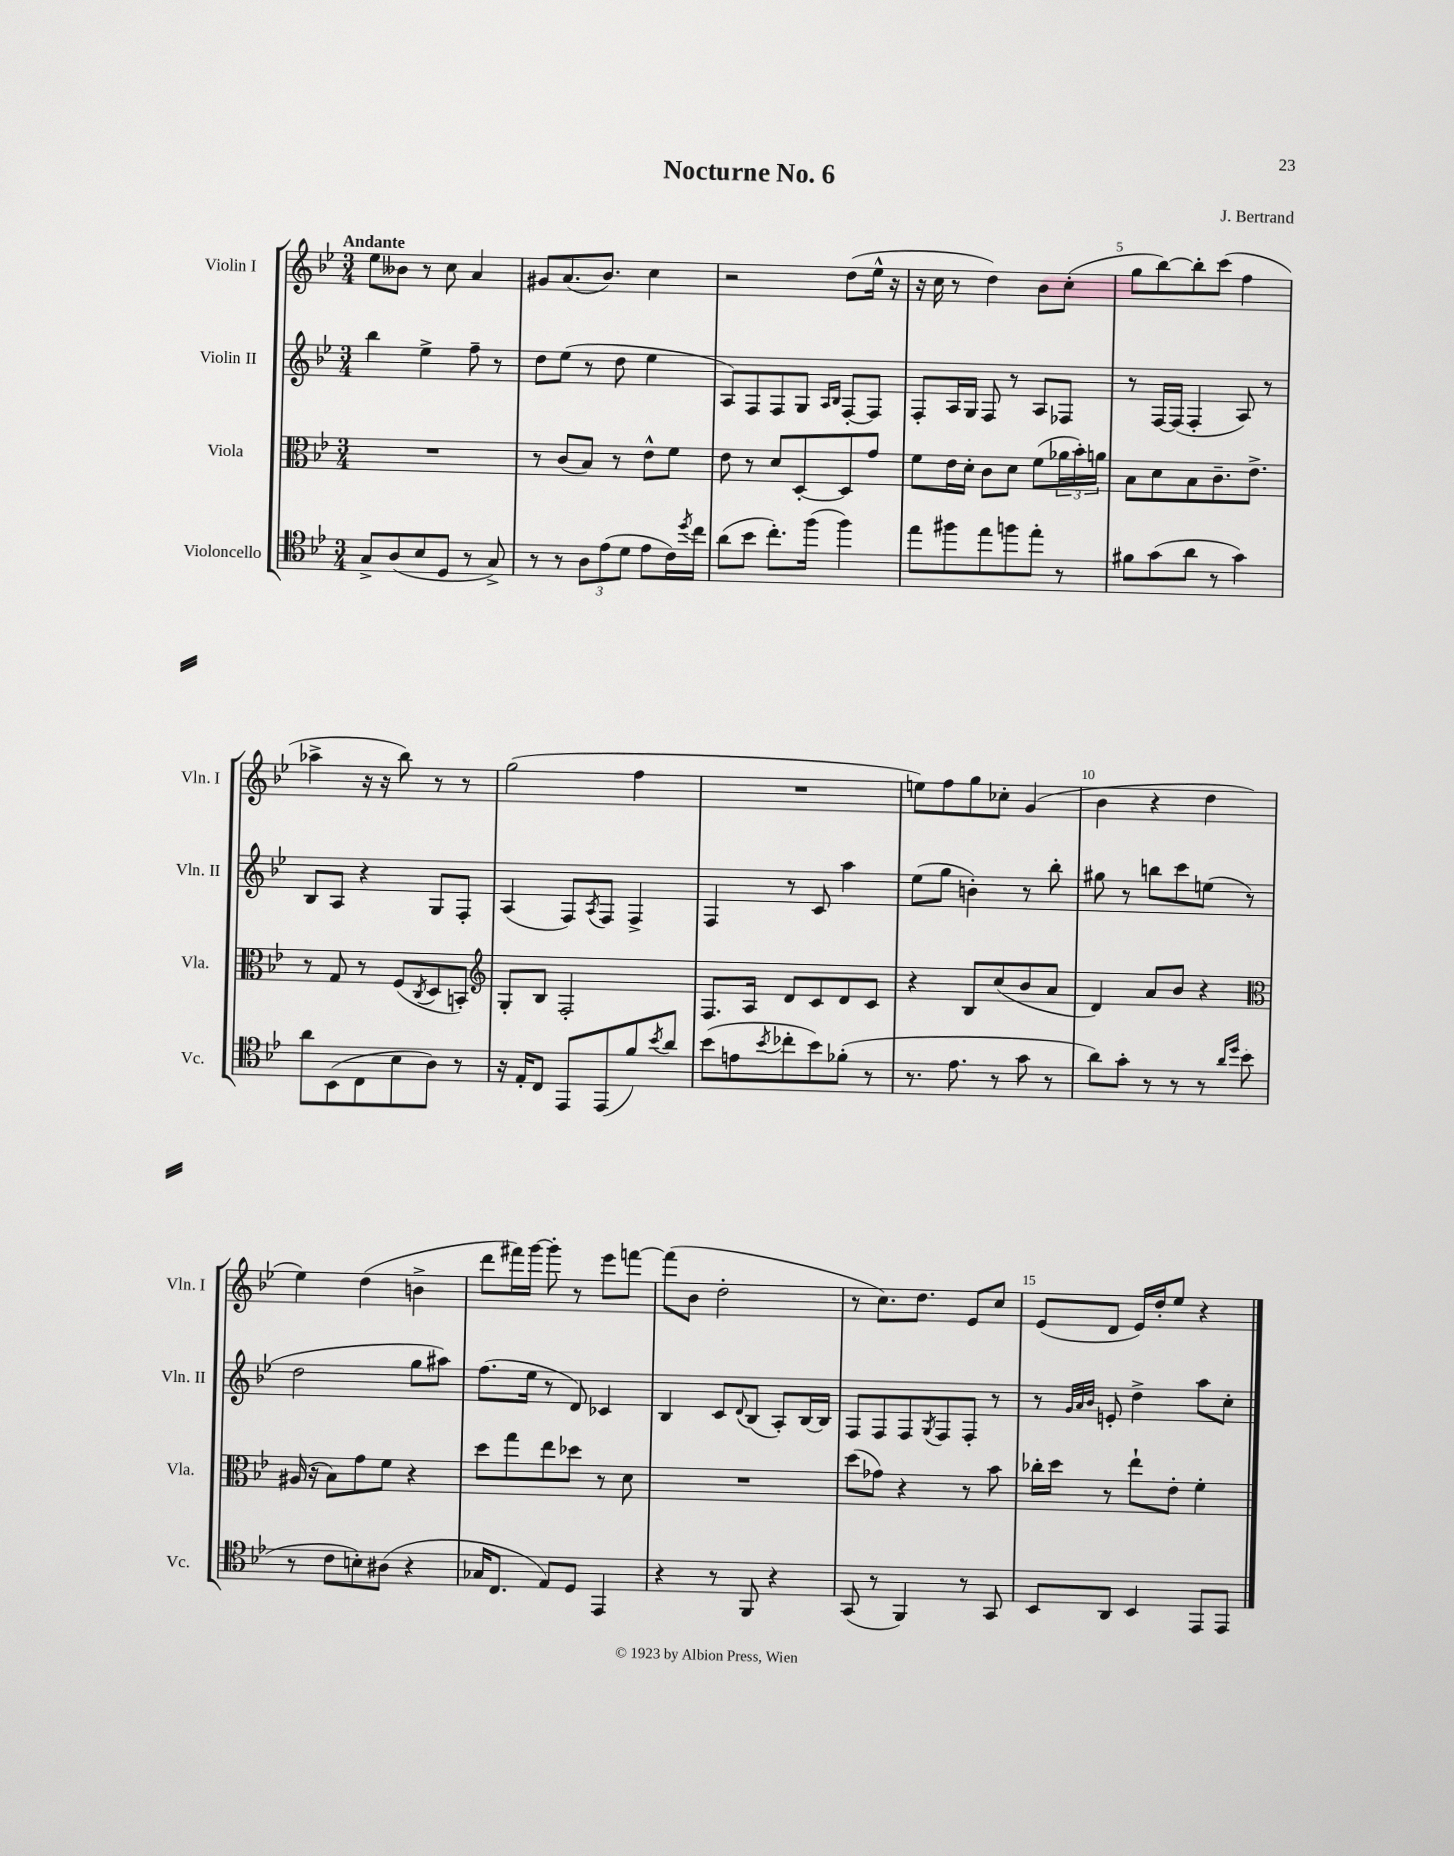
\header { title = "Nocturne No. 6" composer = "J. Bertrand" }
<<
\new StaffGroup <<
\new Staff = "s0" \with { instrumentName = "Violin I" shortInstrumentName = "Vln. I" } {
    \clef treble \key bes \major \numericTimeSignature \time 3/4 \tempo "Andante"
    ees''8 beses'8 r8 c''8 a'4 |
    gis'8 a'8.( bes'8.) c''4 |
    r2 d''8( ees''16-^ r16 |
    r16 c''16 r8 d''4) bes'8 c''8-.( |
    g''8 bes''8~) bes''8-. c'''8( f''4 |
    aes''4-> r16 r16 bes''8) r8 r8 |
    g''2( f''4 |
    R2. |
    e''8) f''8 g''8 ces''8-. g'4( |
    bes'4 r4 d''4 |
    ees''4) d''4( b'4-> |
    d'''8 fis'''16) g'''16~ g'''8-. r8 ees'''8 f'''8~ |
    f'''8( bes'8 d''2-. |
    r8 c''8.) d''8. ees'8 c''8 |
    ees'8( d'8 ees'16) d''16-. ees''8 r4 \bar "|." |
}
\new Staff = "s1" \with { instrumentName = "Violin II" shortInstrumentName = "Vln. II" } {
    \clef treble \key bes \major \numericTimeSignature \time 3/4
    bes''4 ees''4-> f''8-- r8 |
    d''8 ees''8( r8 d''8 ees''4 |
    a8) f8 f8 g8 \grace { a16 bes16 } f8~-. f8 |
    f8-. a16 g16 f8 r8 a8 fes8 |
    r8 f16~ f16( f4-. a8) r8 |
    bes8 a8 r4 g8 f8-. |
    a4( f8) \acciaccatura { a8 } f8 f4-> |
    f4 r8 c'8 a''4 |
    ees''8( g''8 b'4-.) r8 bes''8-. |
    gis''8 r8 b''8 c'''8 e''8( r8 |
    d''2 g''8 ais''8) |
    f''8.( ees''16 r8 d'8) ces'4 |
    bes4 c'8 \appoggiatura { d'8 } bes8( a8-.) bes16~ bes16 |
    f8 f8 f8 \acciaccatura { g8 } f8 f8-. r8 |
    r8 \grace { g'32 a'32 bes'32 } e'8-. d''4-> a''8 c''8-. \bar "|." |
}
\new Staff = "s2" \with { instrumentName = "Viola" shortInstrumentName = "Vla." } {
    \clef alto \key bes \major \numericTimeSignature \time 3/4
    R2. |
    r8 c'8( bes8) r8 ees'8-^ f'8 |
    ees'8 r8 d'8 d8~-. d8 g'8 |
    f'8 ees'16 d'16-. c'8 d'8 f'8( \tuplet 3/2 { aes'16 bes'16-.) a'16 } |
    bes8 d'8 bes8 c'8.-- ees'8.-> |
    r8 g8 r8 f8( \acciaccatura { c8 } d8 b,8-.) |
    \clef treble g8-. bes8 f2-. |
    f8. a16 d'8 c'8 d'8 c'8 |
    r4 bes8 c''8( bes'8 a'8 |
    d'4) a'8 bes'8 r4 |
    \clef alto ais16( r16 bes8) g'8 f'8 r4 |
    d''8 g''8 ees''8 des''8 r8 d'8 |
    R2. |
    d''8( ges'8) r4 r8 bes'8 |
    ces''16-. d''16 r8 ees''8-! ees'8-. f'4-. \bar "|." |
}
\new Staff = "s3" \with { instrumentName = "Violoncello" shortInstrumentName = "Vc." } {
    \clef tenor \key bes \major \numericTimeSignature \time 3/4
    g8-> a8( bes8 d8 r8 g8->) |
    r8 r8 \tuplet 3/2 { a8 ees'8( d'8 } ees'8 c'16) \acciaccatura { d''8 } c''16 |
    a'8( bes'8 c''8.-.) f''16( f''4) |
    ees''8 fis''8 ees''8 f''8 ees''8-. r8 |
    fis'8 g'8( a'8 r8 g'4) |
    a'8 bes,8( c8 bes8 a8) r8 |
    r16 ees16-. c8 ees,8 ees,8( f'8) \acciaccatura { bes'8 } a'8 |
    bes'8( e'8 \acciaccatura { bes'8 } ces''8-. bes'8) fes'8-.( r8 |
    r8. ees'8. r8 g'8 r8 |
    a'8) g'8-. r8 r8 r8 \grace { a'16 d''16 } bes'8( |
    r8 c'8 b8-.) ais8( r4 |
    ges16 c8. ees8) d8 ees,4 |
    r4 r8 f,8 r4 |
    g,8( r8 f,4) r8 g,8 |
    bes,8 a,8 bes,4 ees,8 ees,8 \bar "|." |
}
>>
>>
\layout { \context { \Score \override BarNumber.break-visibility = ##(#f #t #t) barNumberVisibility = #(every-nth-bar-number-visible 5) } }
